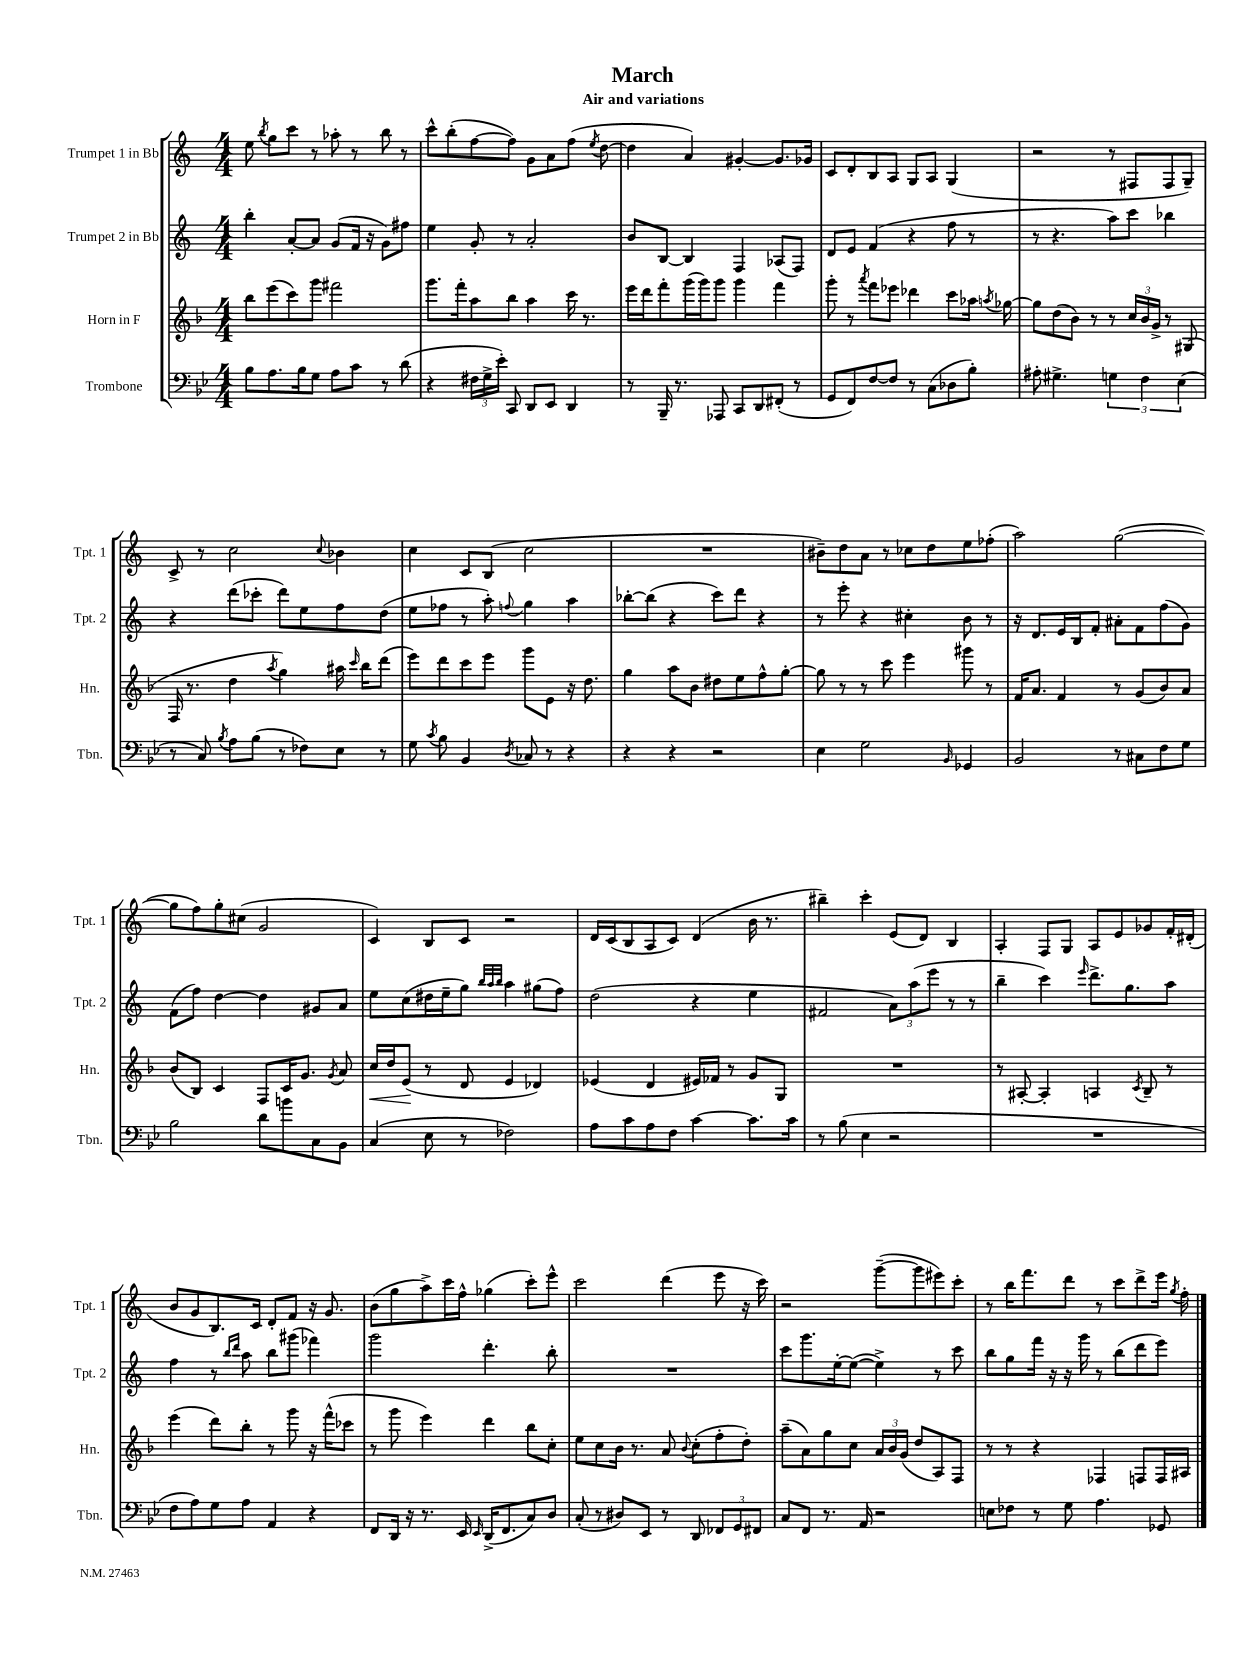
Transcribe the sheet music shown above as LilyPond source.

\header { title = "March" subtitle = "Air and variations" }
<<
\new StaffGroup <<
\new Staff = "s0" \with { instrumentName = "Trumpet 1 in Bb" shortInstrumentName = "Tpt. 1" } {
    \clef treble \key c \major \numericTimeSignature \time 4/4
    \autoBeamOff e''8 \acciaccatura { b''8 } g''8[ c'''8] r8 aes''8-. r8 b''8 r8 |
    c'''8[-^ b''8-.( f''8~ f''8]) g'8[ a'8 f''8]( \acciaccatura { e''8 } d''8~ |
    d''4 a'4) gis'4~-. gis'8.[ ges'16] |
    c'8[ d'8-. b8 a8] g8[ a8] g4( |
    r2 r8 fis8[ fis8 g8]--) |
    c'8-> r8 c''2 \appoggiatura { c''8 } bes'4 |
    c''4 c'8[ b8]( c''2 |
    R1 |
    bis'8[--) d''8 a'8] r8 ces''8[ d''8 e''8 fes''8]-.( |
    a''2) g''2~( |
    g''8[ f''8) g''8-. cis''8]( g'2 |
    c'4) b8[ c'8] r2 |
    d'16[ c'16( b8 a8 c'8]) d'4( b'16 r8. |
    bis''4--) c'''4-. e'8[( d'8]) b4 |
    a4-. f8[ g8] a8[ e'8 ges'8 f'16-. dis'16]-.( |
    b'8[ g'8 b8.) c'16] d'8[-. f'8] r16 g'8. |
    b'8[( g''8 a''8->) c'''16 f''16]-^ ges''4( c'''8[-.) e'''8]-^ |
    c'''2 d'''4( e'''8 r16 c'''16) |
    r2 g'''8[~--( g'''8 eis'''8) c'''8]-. |
    r8 b''16[ f'''8. d'''8] r8 c'''8[ d'''8-> e'''16] \acciaccatura { g''8 } f''16-. \bar "|." |
}
\new Staff = "s1" \with { instrumentName = "Trumpet 2 in Bb" shortInstrumentName = "Tpt. 2" } {
    \clef treble \key c \major \numericTimeSignature \time 4/4
    \autoBeamOff b''4-. a'8[~-. a'8] g'8[( f'16] r16 g'8[) fis''8] |
    e''4 g'8-. r8 a'2-. |
    b'8[ b8]~ b4 f4 aes8[( f8]) |
    d'8[ e'8] f'4( r4 f''8 r8 |
    r8 r4. a''8[) c'''8] bes''4 |
    r4 d'''8[( ces'''8]-. d'''8[) e''8 f''8 d''8]( |
    e''8[ fes''8] r8 a''8-.) \appoggiatura { f''8 } g''4 a''4 |
    bes''8[~-. bes''8]( r4 c'''8[) d'''8] r4 |
    r8 e'''8-. r4 cis''4-. b'8 r8 |
    r16 d'8.[ e'16 b16 f'8]-. ais'8[-. f'8 f''8( g'8]) |
    f'8[( f''8]) d''4~ d''4 gis'8[ a'8] |
    e''8[ c''8( dis''16 e''16-- g''8]) \grace { b''32[ a''32 b''32] } a''4 gis''8[( f''8]) |
    d''2( r4 e''4 |
    fis'2 \tuplet 3/2 { a'8[) a''8( e'''8] } r8 r8 |
    b''4-- c'''4) \grace { e'''16 } d'''8.[-> g''8. a''8] |
    f''4 r8 \grace { b''16[ d'''16] } a''8 b''8[ gis'''8]( fes'''4) |
    g'''2 d'''4.-. b''8-. |
    R1 |
    c'''8[ g'''8. e''16~-. e''8]~( e''4->) r8 c'''8 |
    b''8[ g''8 f'''16] r16 r16 g'''16 r8 b''8[( d'''8 e'''8]) \bar "|." |
}
\new Staff = "s2" \with { instrumentName = "Horn in F" shortInstrumentName = "Hn." } {
    \clef treble \key f \major \numericTimeSignature \time 4/4
    \autoBeamOff bes''8[ e'''8( c'''8) g'''8] fis'''2 |
    g'''8.[ f'''16-. a''8 bes''8] a''4 c'''16 r8. |
    e'''16[ d'''16 f'''8-. g'''16( g'''16) g'''8] g'''4 f'''4 |
    g'''8-. r8 \acciaccatura { a'''8 } f'''8[ ees'''8] des'''4 c'''8[ aes''16] \acciaccatura { a''8 } ges''16~ |
    ges''8[ d''8( bes'8]) r8 r8 \tuplet 3/2 { c''16[ bes'16 g'16]-> } r8 gis8( |
    f16 r8. d''4 \acciaccatura { a''8 } g''4) ais''16 \grace { c'''16 } bes''16[ d'''8]( |
    e'''8[) d'''8 c'''8 e'''8] g'''8[ e'8] r16 d''8. |
    g''4 a''8[ bes'8] dis''8[ e''8 f''8-^ g''8]~-. |
    g''8 r8 r8 c'''8 e'''4 gis'''8 r8 |
    f'16[ a'8.] f'4 r8 g'8[( bes'8) a'8] |
    bes'8[( bes8]) c'4 f8[ c'16 g'8.] \acciaccatura { g'8 } a'8 |
    c''16[\< d''16 e'8]\!( r8 d'8 e'4 des'4) |
    ees'4( d'4 eis'16[) fes'16] r8 g'8[ g8] |
    R1 |
    r8 ais8~-. ais4-. a4 \acciaccatura { c'8 } bes8-- r8 |
    e'''4( d'''8[) bes''8]-. r8 g'''8 r16 f'''16[-^( ces'''8] |
    r8 g'''8 e'''4) d'''4 bes''8[ c''8]-. |
    e''8[ c''8 bes'16] r8. a'8 \appoggiatura { bes'8 } c''8[-.( f''8-. d''8]-.) |
    a''8[--( a'8) g''8 c''8] \tuplet 3/2 { a'16[ bes'16 g'16]( } d''8[ a8) f8] |
    r8 r8 r4 fes4 f8[ f16 ais16] \bar "|." |
}
\new Staff = "s3" \with { instrumentName = "Trombone" shortInstrumentName = "Tbn." } {
    \clef bass \key bes \major \numericTimeSignature \time 4/4
    \autoBeamOff bes8[ a8. bes16 g8] a8[ c'8] r8 d'8( |
    r4 \tuplet 3/2 { fis16[ g16-> ees'16]-.) } c,8 d,8[ ees,8] d,4 |
    r8 bes,,16-- r8. aes,,8 c,8[ d,8 fis,8]-.( r8 |
    g,8[ f,8) f8~ f8] r8 c8[( des8 bes8]-.) |
    ais8-. gis4.-> \tuplet 3/2 { g4 f4 ees4( } |
    r8 c8) \acciaccatura { bes8 } a8[ bes8]( r8 fes8[) ees8] r8 |
    g8 \acciaccatura { c'8 } bes8 bes,4 \acciaccatura { d8 } ces8 r8 r4 |
    r4 r4 r2 |
    ees4 g2 \grace { bes,16 } ges,4 |
    bes,2 r8 cis8[ f8 g8] |
    bes2 d'8[ b'8 c8 bes,8] |
    c4( ees8 r8 fes2) |
    a8[ c'8 a8 f8] c'4~ c'8.[ c'16] |
    r8 bes8( ees4 r2 |
    R1 |
    f8[ a8) g8 a8] a,4 r4 |
    f,8[ d,16] r16 r8. ees,16 \grace { ees,16 } d,16[->( f,8. c8) d8] |
    c8-.( r8 dis8[) ees,8] r8 d,8 \tuplet 3/2 { fes,8[ g,8 fis,8] } |
    c8[ f,8] r8. a,16 r2 |
    e8[ fes8] r8 g8 a4. ges,8 \bar "|." |
}
>>
>>
\layout { \context { \Score \remove "Bar_number_engraver" } }
